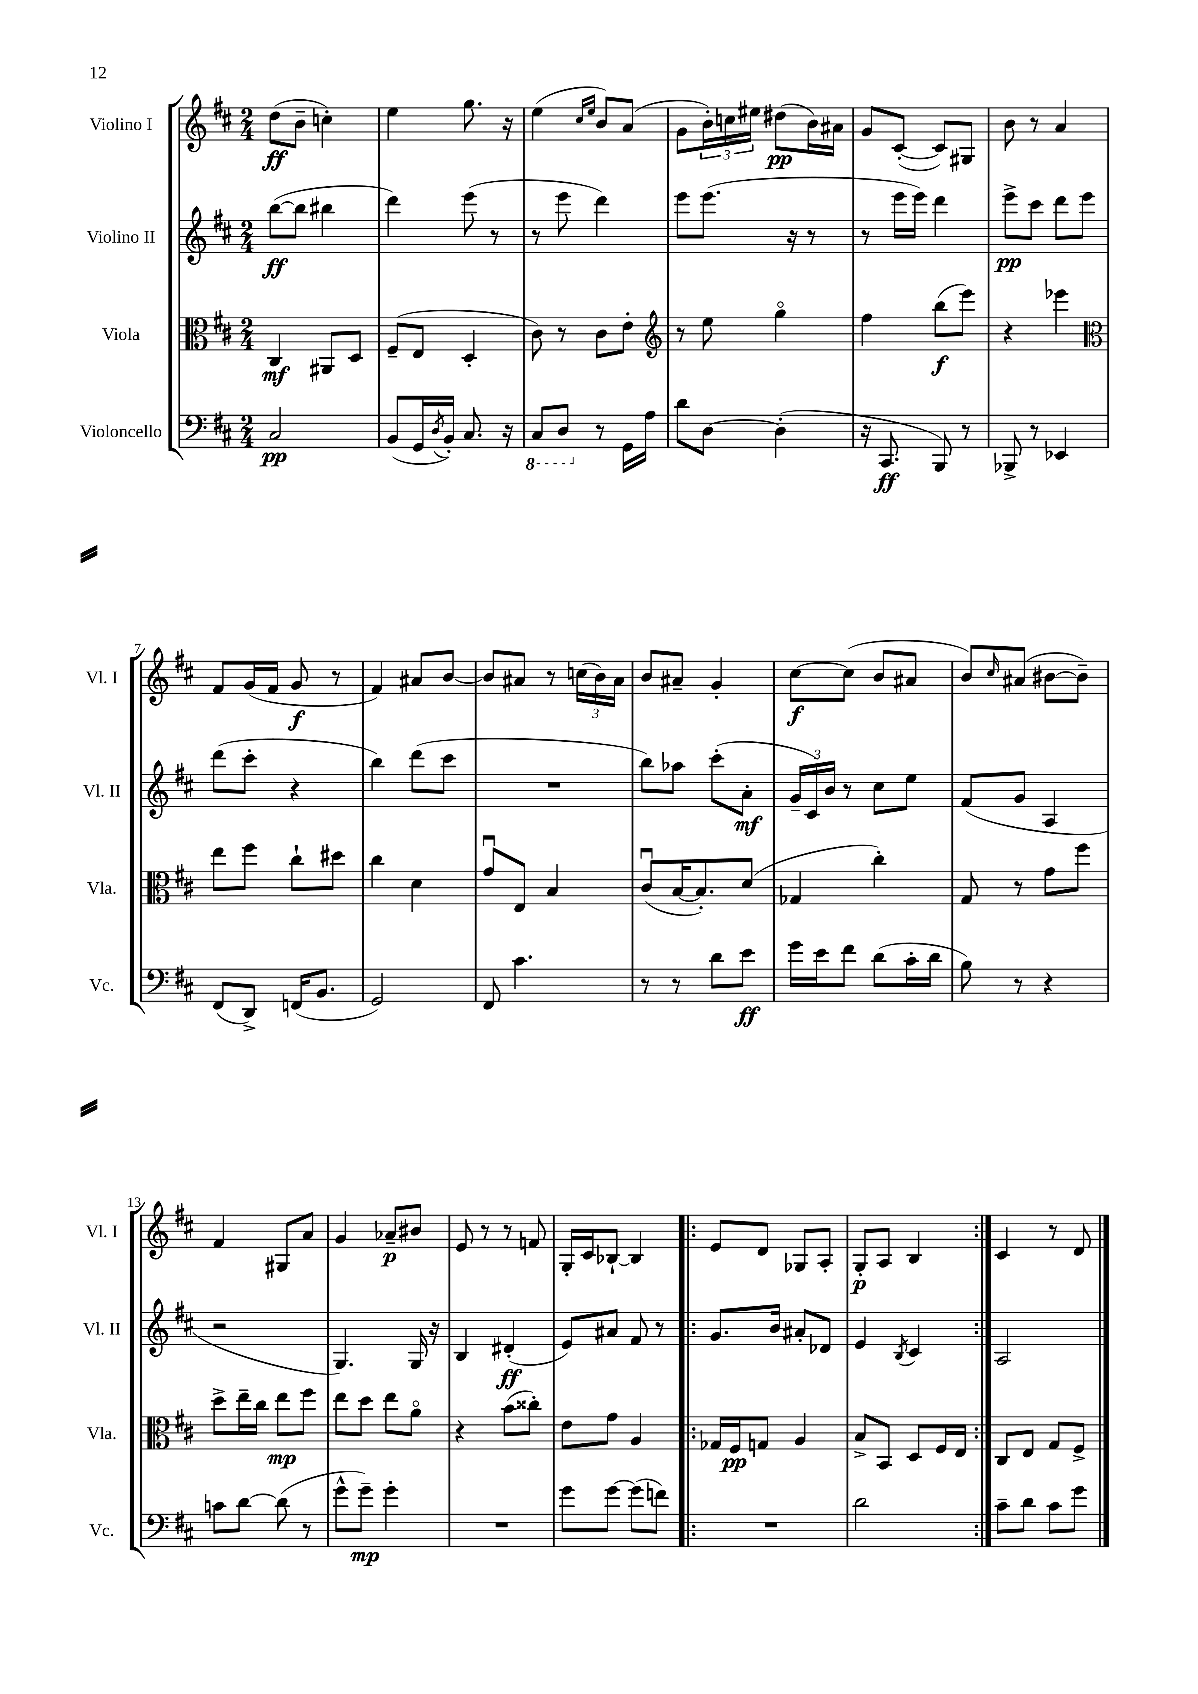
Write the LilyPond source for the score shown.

<<
\new StaffGroup <<
\new Staff = "s0" \with { instrumentName = "Violino I" shortInstrumentName = "Vl. I" } {
    \clef treble \key d \major \numericTimeSignature \time 2/4
    d''8\ff( b'8-- c''4-.) |
    e''4 g''8. r16 |
    e''4( \grace { cis''16 e''16 } b'8) a'8( |
    g'8 \tuplet 3/2 { b'16-.) c''16 eis''16 } dis''8\pp( b'16) ais'16 |
    g'8 cis'8~-.( cis'8) gis8 |
    b'8 r8 a'4 |
    fis'8 g'16( fis'16 g'8\f r8 |
    fis'4) ais'8 b'8~ |
    b'8 ais'8 r8 \tuplet 3/2 { c''16( b'16) ais'16 } |
    b'8 ais'8-- g'4-. |
    cis''8~\f cis''8( b'8 ais'8 |
    b'8) \grace { cis''16 } ais'8( bis'8~ bis'8--) |
    fis'4 gis8 a'8 |
    g'4 aes'8--\p bis'8 |
    e'8 r8 r8 f'8 |
    g16-. cis'16 bes8~-! bes4 |
    \repeat volta 2 { e'8 d'8 ges8 a8-. |
    g8-.\p a8 b4 | }
    cis'4 r8 d'8 \bar "|." |
}
\new Staff = "s1" \with { instrumentName = "Violino II" shortInstrumentName = "Vl. II" } {
    \clef treble \key d \major \numericTimeSignature \time 2/4
    b''8~\ff( b''8 bis''4 |
    d'''4) e'''8( r8 |
    r8 e'''8 d'''4) |
    e'''8 e'''8.( r16 r8 |
    r8 e'''16 e'''16) d'''4 |
    e'''8->\pp cis'''8 d'''8 e'''8 |
    d'''8( cis'''8-. r4 |
    b''4) d'''8( cis'''8 |
    R2 |
    b''8) aes''8 cis'''8-.( a'8-.\mf |
    \tuplet 3/2 { g'16-- cis'16) b'16 } r8 cis''8 e''8 |
    fis'8( g'8 a4 |
    r2 |
    g4.) g16 r16 |
    b4 dis'4-.\ff( |
    e'8) ais'8 fis'8 r8 |
    \repeat volta 2 { g'8. b'16 ais'8-. des'8 |
    e'4 \acciaccatura { b8 } cis'4 | }
    a2 \bar "|." |
}
\new Staff = "s2" \with { instrumentName = "Viola" shortInstrumentName = "Vla." } {
    \clef alto \key d \major \numericTimeSignature \time 2/4
    cis4\mf ais,8 d8 |
    fis8--( e8 d4-. |
    cis'8) r8 cis'8 e'8-. |
    \clef treble r8 e''8 g''4\flageolet |
    fis''4 b''8\f( e'''8) |
    r4 ees'''4 |
    \clef alto e''8 fis''8 cis''8-! dis''8 |
    cis''4 d'4 |
    g'8\downbow e8 b4 |
    cis'8\downbow( b16~ b8.-.) d'8( |
    ges4 cis''4-.) |
    g8 r8 g'8 fis''8 |
    d''8-> e''16-- cis''16 e''8\mp fis''8 |
    e''8 d''8 e''8 a'8\flageolet |
    r4 b'8( cisis''8-.) |
    e'8 g'8 a4 |
    \repeat volta 2 { ges16 fis16\pp g8 a4 |
    b8-> b,8 d8 fis16 e16 | }
    cis8 e8 g8 fis8-> \bar "|." |
}
\new Staff = "s3" \with { instrumentName = "Violoncello" shortInstrumentName = "Vc." } {
    \clef bass \key d \major \numericTimeSignature \time 2/4
    cis2\pp |
    b,8( g,16 \acciaccatura { d8 } b,16-.) cis8. r16 |
    \ottava #-1 cis,8 d,8 \ottava #0 r8 g,16 a16 |
    d'8 d8~ d4-.( |
    r16 cis,8.\ff b,,8) r8 |
    bes,,8-> r8 ees,4 |
    fis,8( d,8->) f,16( b,8. |
    g,2) |
    fis,8 cis'4. |
    r8 r8 d'8 e'8\ff |
    g'16 e'16 fis'8 d'8( cis'16-. d'16 |
    b8) r8 r4 |
    c'8 d'8~ d'8( r8 |
    g'8-^ g'8--\mp) g'4-. |
    R2 |
    g'8 g'8~ g'8( f'8) |
    \repeat volta 2 { R2 |
    d'2 | }
    cis'8-- d'8 cis'8 g'8 \bar "|." |
}
>>
>>
